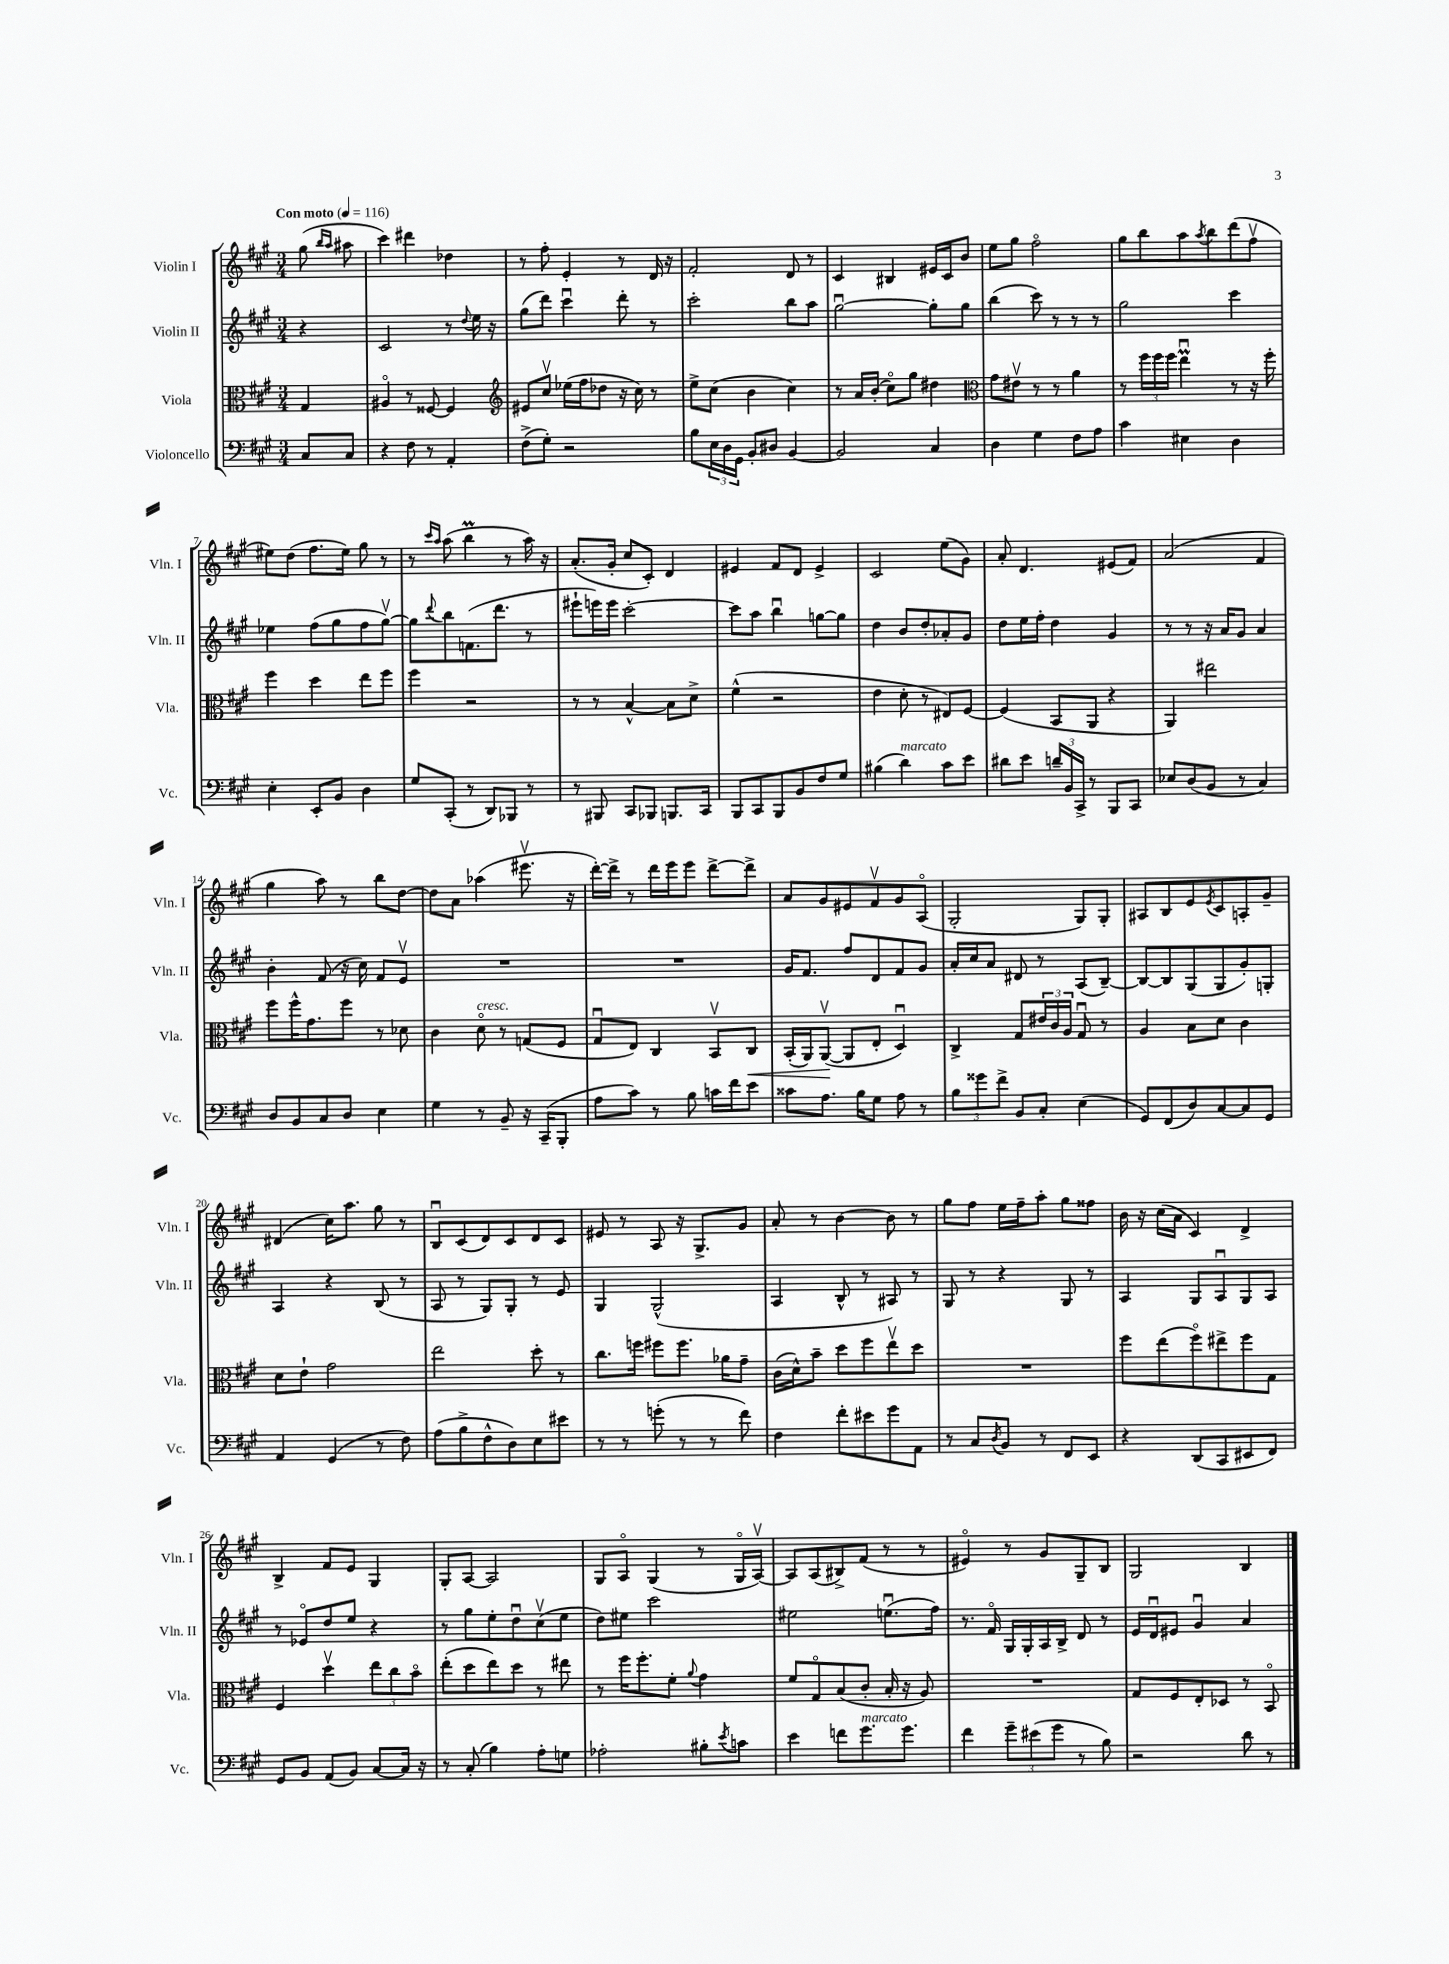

**kern	**kern	**dynam	**kern	**kern
*part4	*part3	*part3	*part2	*part1
*staff4	*staff3	*staff3	*staff2	*staff1
*I"Violoncello	*I"Viola	*	*I"Violin II	*I"Violin I
*I'Vc.	*I'Vla.	*	*I'Vln. II	*I'Vln. I
*clefF4	*clefC3	*	*clefG2	*clefG2
*k[f#c#g#]	*k[f#c#g#]	*	*k[f#c#g#]	*k[f#c#g#]
*M3/4	*M3/4	*	*M3/4	*M3/4
*MM116	*MM116	*	*MM116	*MM116
=	=	=	=	=
!	!	!	!	!LO:TX:a:B:t=Con moto
8C#/L	4G#/	.	4r	(8gg#\
.	.	.	.	16qqbb/LL
.	.	.	.	16qqaa/JJ
8C#/J	.	.	.	8aa#X\
=1	=1	=1	=1	=1
4r	4A#X/	.	2c#/	4ccc#\)
8F#\	8r	.	.	4ddd#X\
8r	[8F##X/	.	.	.
4AA'/	4F##/]	.	8r	4dd-X\
.	.	.	8qqdd/	.
.	.	.	16ee\	.
.	.	.	16r	.
=2	=2	=2	=2	=2
*	*clefG2	*	*	*
(8F#^\L	8e#X/L	.	(8gg#\L	8r
8G#'\J)	8cc#v/J	.	8ddd\J)	8ff#'\
2r	(16ee-X\LL	.	4ccc#u\	4e'/
.	16ff#\J	.	.	.
.	8dd-X\J	.	.	.
.	16r	.	8ddd'\	8r
.	16cc#\)	.	.	.
.	8r	.	8r	16d/
.	.	.	.	16r
=3	=3	=3	=3	=3
8B\L	8ee^\L	.	2ccc#'\	2f#'/
24E\L	(8cc#\J	.	.	.
24D\	.	.	.	.
24GG#\JJ	.	.	.	.
8BB'/L	4b\	.	.	.
8D#X/J	.	.	.	.
[4BB/	4cc#\)	.	8bb\L	8d/
.	.	.	8aa\J	8r
=4	=4	=4	=4	=4
2BB/]	8r	.	[2gg#u\	4c#/
.	16a/LL	.	.	.
.	(16b'/JJ	.	.	.
.	8cc#\L)	.	.	4B#X/
.	8gg#\J	.	.	.
4C#/	4dd#X\	.	8gg#'\L]	16e#X/LL
.	.	.	.	16c#/J
.	.	.	8gg#\J	8b/J
=5	=5	=5	=5	=5
*	*clefC3	*	*	*
4D\	8g#\L	.	(4bb\	8ee\L
.	8e#Xv\J	.	.	8gg#\J
4G#\	8r	.	8ccc#\)	2ff#\
.	8r	.	8r	.
8F#\L	4a\	.	8r	.
8A\J	.	.	8r	.
=6	=6	=6	=6	=6
4c#\	8r	.	2gg#\	8gg#\L
.	24ff#\LL	.	.	8bb\
.	24ff#\	.	.	.
.	24ff#\JJ	.	.	.
4E#X\	4eeMu\	.	.	8aa\
.	.	.	.	8qaa/
.	.	.	.	8bb\
4D\	8r	.	4ccc#\	(8ddd\
.	16r	.	.	8ff#v\J
.	16ff#'\	.	.	.
!!LO:LB:g=z
=7	=7	=7	=7	=7
4E'\	4ff#\	.	4ee-X\	8ee#X\L)
.	.	.	.	(8dd\J
8EE'/L	4dd\	.	(8ff#\L	8.ff#\L
8BB/J	.	.	8gg#\	.
.	.	.	.	16ee#\Jk)
4D\	8ee\L	.	8ff#\	8gg#\
.	8ff#\J	.	[8gg#v\J)	8r
=8	=8	=8	=8	=8
8G#/L	4ff#\	.	8gg#\L]	8r
.	.	.	.	16qqccc#/LL
.	.	.	8qqddd/	16qqaa/JJ
(8CC#'/J	.	.	8bb\	(8aa\
8r	2r	.	(8.fn\	4bbM\
8DD/L)	.	.	.	.
.	.	.	8.ddd\J	.
8BBB-X/J	.	.	.	8r
8r	.	.	8r	16aa\)
.	.	.	.	16r
=9	=9	=9	=9	=9
8r	8r	.	8eee#X`\L	(8.a'/L
8BBB#X/	8r	.	16eeen\L)	.
.	.	.	16eee\JJ	16g#'/Jk
8CC#/L	[4B^^/	.	[2ccc#'\	8cc#/L
8BBB-X/J	.	.	.	8c#'/J)
8.BBBn/L	8B\L]	.	.	4d/
.	8d^\J	.	.	.
16CC#/Jk	.	.	.	.
=10	=10	=10	=10	=10
8BBB/L	(4f#^^\	.	8ccc#\L]	4e#X/
8CC#/	.	.	8aa\J	.
8BBB/	2r	.	4bbu\	8f#/L
8BB/	.	.	.	8d/J
8F#/	.	.	[8ggn\L	4e#^/
8G#/J	.	.	8gg\J]	.
=11	=11	=11	=11	=11
(4B#X\	4e\	.	4dd\	2c#/
!LO:TX:a:i:t=marcato	!	!	!	!
4d\)	8d'\	.	8b/L	.
.	8r	.	8dd'/	.
8c#\L	8E#X/L)	.	8a-X'/	(8ee\L
8e\J	[8F#/J	.	8g#/J	8g#\J)
=12	=12	=12	=12	=12
8d#X\L	(4F#/]	.	8dd\L	8a'/
8e\J	.	.	16ee\L	4.d/
.	.	.	16ff#'\JJ	.
24dn~/LL	8BB/L	.	4dd\	.
24BB/	.	.	.	.
24CC#^/JJ	.	.	.	.
8r	8AA/J	.	.	.
8BBB/L	4r	.	4g#/	(8e#X/L
8CC#/J	.	.	.	8f#/J)
=13	=13	=13	=13	=13
8E-X/L	4AA/)	.	8r	(2a/
(8D/	.	.	8r	.
8BB/J	2ee#X\	.	16r	.
.	.	.	16a/KL	.
8r	.	.	8g#/J	.
4C#/)	.	.	4a/	4f#/
!!LO:LB:g=z
=14	=14	=14	=14	=14
8D/L	8ff#\L	.	4b'\	4gg#\
8BB/	16ff#^^\K	.	.	.
.	8.g#\	.	.	.
8C#/	.	.	(8f#/	8aa\)
8D/J	8ff#\J	.	16r	8r
.	.	.	16cc#\)	.
4E\	8r	.	8f#/L	8bb\L
.	8d-X\	.	8ev/J	[8dd\J
=15	=15	=15	=15	=15
4G#\	4c#\	.	2.r	8dd\L]
.	.	.	.	8a\J
!	!LO:TX:a:i:t=cresc.	!	!	!
8r	8d\	.	.	(4aa-X\
8BB~/	8r	.	.	.
16r	(8Gn/L	.	.	8.eee#Xv\
(16CC#~/KL	.	.	.	.
8BBB'/J	8F#/J	.	.	.
.	.	.	.	16r
=16	=16	=16	=16	=16
8A\L	8G#u/L	.	2.r	[16ddd'\LL)
.	.	.	.	16ddd^\JJ]
8c#\J)	8E/J)	.	.	8r
8r	4C#/	.	.	16ddd\LL
.	.	.	.	16eee\J
8B\	.	.	.	8eee\J
16cn\LL	8BBv/L	.	.	[8ddd^\L
16f#\J	.	.	.	.
!	!	!LO:HP:b	!	!
8e\J	8C#/J	<	.	8ddd^\J]
=17	=17	=17	=17	=17
8c##X\L	(16BB'/LL	.	16g#/KL	8a/L
.	16AA/J)	.	8.f#/J	.
8.A\J	([8AAv/J	.	.	8g#/
.	8AA/L]	[	8ff#/L	8e#X/
16B\KL	.	.	.	.
8G#\J	8E'/J	.	8d/	8f#v/
8A\	4Du/)	.	8f#/	8g#/
8r	.	.	8g#/J	(8A/J
=18	=18	=18	=18	=18
12B\L	4C#^/	.	16a'/LL	2G#'/
.	.	.	16cc#/J	.
12g##X\	.	.	.	.
.	.	.	8a/J	.
12f#^\J	.	.	.	.
8BB/L	8G#/L	.	8d#X/	.
8C#'/J	24e#X/L	.	8r	.
.	24c#/	.	.	.
.	24A/JJ	.	.	.
(4E\	8G#u/	.	(8A/L	8G#/L)
.	8r	.	[8B~/J)	8G#'/J
=19	=19	=19	=19	=19
8GG#/L)	4A/	.	8B/L_	8A#X/L
(8FF#/	.	.	8B/]	8B/
8D/)	8B\L	.	(8G#/	8e/
.	.	.	.	8qe/
[8C#/	8d\J	.	8G#/	8c#/
8C#/]	4c#\	.	8g#'/)	8An'/
8GG#/J	.	.	8Gn'/J	8g#~/J
!!LO:LB:g=z
=20	=20	=20	=20	=20
4AA/	8d\L	.	4A/	(4d#X/
.	8e`\J	.	.	.
(4GG#/	2g#\	.	4r	16cc#\KL)
.	.	.	.	8.aa\J
8r	.	.	(8B/	8gg#\
8F#\)	.	.	8r	8r
=21	=21	=21	=21	=21
(8A\L	2ee\	.	8A/	8Bu/L
8B^\	.	.	8r	(8c#/
8F#^^\	.	.	8G#/L)	8d/)
8D\)	.	.	8G#'/J	8c#/
8E\	8dd'\	.	8r	8d/
8e#X\J	8r	.	8e/	8c#/J
=22	=22	=22	=22	=22
8r	8.cc#\L	.	4G#/	8e#X/
8r	.	.	.	8r
.	16ffn\Jk	.	.	.
(8gn'\	8ff#X\L	.	(2G#^^/	8A/
8r	8.ff#\J	.	.	16r
.	.	.	.	8.G#^/L
8r	.	.	.	.
.	16a-X\KL	.	.	.
8f#\)	8g#~\J	.	.	8g#/J
=23	=23	=23	=23	=23
4F#\	(16c#\LL	.	4A/	8a'/
.	16d^^\J)	.	.	.
.	8b~\J	.	.	8r
8f#'\L	8dd\L	.	8B^^/	[4b\
8e#X\	8ff#\	.	8r	.
8g#\	8eev\	.	8A#X/)	8b\]
8AA\J	8dd\J	.	8r	8r
=24	=24	=24	=24	=24
8r	2.r	.	8G#/	8gg#\L
8C#/L	.	.	8r	8ff#\J
8qD/	.	.	.	.
8BB/J	.	.	4r	16ee\LL
.	.	.	.	16ff#~\J
8r	.	.	.	8aa'\J
8FF#/L	.	.	8G#/	8gg#\L
8EE/J	.	.	8r	8ff##X\J
=25	=25	=25	=25	=25
4r	8ff#\L	.	4A/	16b\
.	.	.	.	16r
.	(8ee\	.	.	(16cc#\LL
.	.	.	.	16a\JJ
(8DD/L	8ff#\)	.	8G#/L	4c#/)
8CC#/	8ee#X^\	.	8Au/	.
8EE#X/	8ff#\	.	8G#/	4d^/
8FF#/J)	8G#\J	.	8A/J	.
!!LO:LB:g=z
=26	=26	=26	=26	=26
8GG#/L	4F#/	.	8r	4B^/
8BB/J	.	.	8e-X/L	.
(8AA/L	4ddv\	.	8dd/	8f#/L
8BB/J)	.	.	8ee/J	8e/J
[8C#/L	12ee\L	.	4r	4G#/
.	12cc#\	.	.	.
16C#/Jk]	.	.	.	.
.	12b\J	.	.	.
16r	.	.	.	.
=27	=27	=27	=27	=27
8r	(8ee'\L	.	8r	8G#'/L
(8C#'/	8dd\	.	8gg#\L	[8A/J
4B\)	8ee\)	.	8ee'\	2A/]
.	8dd\J	.	8ddu\	.
8A'\L	8r	.	(8cc#v\	.
8Gn\J	8ee#X\	.	8ee\J	.
=28	=28	=28	=28	=28
2A-X'\	8r	.	8dd\L)	8G#/L
.	16ff#\KL	.	8ee#X\J	8A/J
.	8.ff#'\	.	.	.
.	.	.	2ccc#\	(4G#/
.	8f#'\J	.	.	.
.	8qqa/	.	.	.
8B#X'\L	4g#\	.	.	8r
8qe/	.	.	.	.
8cn\J	.	.	.	16G#/LL
.	.	.	.	[16Av/JJ)
=29	=29	=29	=29	=29
4e\	8f#/L	.	2ee#X\	8A/L]
.	8G#/	.	.	(8A/
8fn\L	(8B/	.	.	8B#X^/)
!LO:TX:a:i:t=marcato	!	!	!	!
8.g#\	8c#'/J	.	.	(8f#/J
.	16B'/	.	(8.eenu\L	8r
8.g#\J	16r	.	.	.
.	8A/)	.	.	8r
.	.	.	16ff#\Jk)	.
=30	=30	=30	=30	=30
4f#\	2.r	.	8.r	4e#X/)
.	.	.	16f#/	.
12g#~\L	.	.	16G#/LL	8r
.	.	.	16G#'/	.
(12e#X\	.	.	.	.
.	.	.	16A/	8g#/L
12g#\J	.	.	.	.
.	.	.	16B^/JJ	.
8r	.	.	8d/	8G#~/
8B\)	.	.	8r	8B/J
=31	=31	=31	=31	=31
2r	8G#/L	.	16e/LL	2G#/
.	.	.	16du/J	.
.	8F#/	.	8e#X/J	.
.	8E'/	.	4g#u/	.
.	8D-X/J	.	.	.
8d\	8r	.	4a/	4B/
8r	8BB/	.	.	.
==	==	==	==	==
*-	*-	*-	*-	*-
